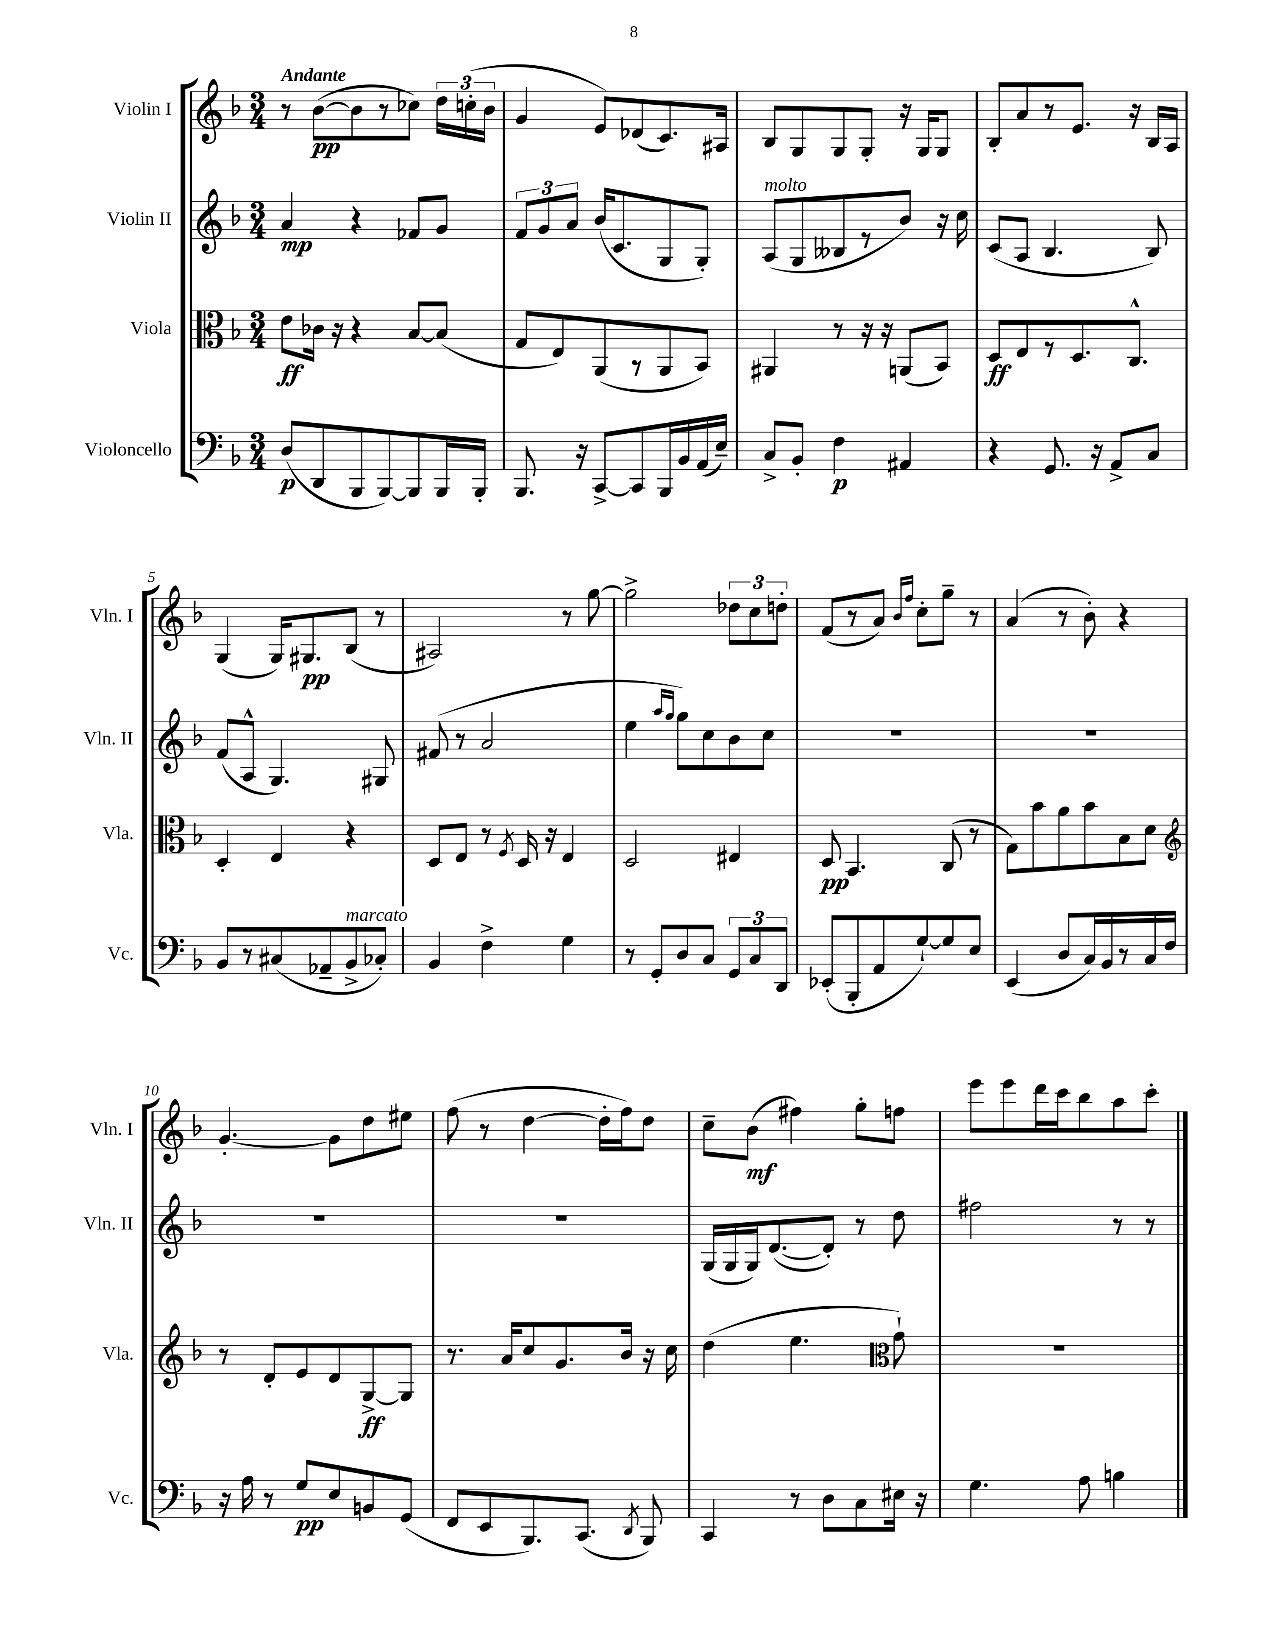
<<
\new StaffGroup <<
\new Staff = "s0" \with { instrumentName = "Violin I" shortInstrumentName = "Vln. I" } {
    \clef treble \key f \major \numericTimeSignature \time 3/4 \tempo "Andante"
    \autoBeamOff r8 bes'8[~\pp( bes'8 r8 ces''8]) \tuplet 3/2 { d''16[ c''16-.( bes'16] } |
    g'4 e'8[) des'8( c'8.) ais16] |
    bes8[ g8 g8 g8]-. r16 g16[ g8] |
    bes8[-. a'8 r8 e'8.] r16 bes16[ a16] |
    g4( g16[) gis8.\pp bes8]( r8 |
    ais2) r8 g''8~ |
    g''2-> \tuplet 3/2 { des''8[ c''8 d''8]-. } |
    f'8[( r8 a'8]) \grace { bes'16[ f''16] } c''8[-. g''8]-- r8 |
    a'4( r8 bes'8-.) r4 |
    g'4.~-. g'8[ d''8 eis''8] |
    f''8( r8 d''4~ d''16[-. f''16) d''8] |
    c''8[-- bes'8]\mf( fis''4) g''8[-. f''8] |
    e'''8[ e'''8 d'''16 c'''16 bes''8 a''8 c'''8]-. \bar "|." |
}
\new Staff = "s1" \with { instrumentName = "Violin II" shortInstrumentName = "Vln. II" } {
    \clef treble \key f \major \numericTimeSignature \time 3/4
    \autoBeamOff a'4\mp r4 fes'8[ g'8] |
    \tuplet 3/2 { f'8[ g'8 a'8] } bes'16[( c'8. g8 g8]-.) |
    a8[^\markup { \italic "molto" }( g8 beses8 r8 bes'8]) r16 c''16 |
    c'8[( a8] bes4. bes8) |
    f'8[( a8]-^ g4.) gis8 |
    fis'8( r8 a'2 |
    e''4 \grace { a''16[ g''16] } g''8[) c''8 bes'8 c''8] |
    R2. |
    R2. |
    R2. |
    R2. |
    g16[( g16 g16) d'8.~( d'8]-.) r8 d''8 |
    fis''2 r8 r8 \bar "|." |
}
\new Staff = "s2" \with { instrumentName = "Viola" shortInstrumentName = "Vla." } {
    \clef alto \key f \major \numericTimeSignature \time 3/4
    \autoBeamOff e'8[\ff ces'16] r16 r4 bes8[~ bes8]( |
    g8[ e8) a,8( r8 a,8 bes,8]) |
    ais,4 r8 r16 r16 a,8[( bes,8]) |
    d8[\ff e8 r8 d8. c8.]-^ |
    d4-. e4 r4 |
    d8[ e8] r8 \acciaccatura { f8 } d16 r16 e4 |
    d2 eis4 |
    d8\pp bes,4. c8( r8 |
    g8[) bes'8 a'8 bes'8 bes8 d'8] |
    \clef treble r8 d'8[-. e'8 d'8 g8~->\ff g8] |
    r8. a'16[ c''8 g'8. bes'16] r16 c''16 |
    d''4( e''4. \clef alto g'8-!) |
    R2. \bar "|." |
}
\new Staff = "s3" \with { instrumentName = "Violoncello" shortInstrumentName = "Vc." } {
    \clef bass \key f \major \numericTimeSignature \time 3/4
    \autoBeamOff d8[\p( d,8 bes,,8 bes,,8~) bes,,8 bes,,16 bes,,16]-. |
    bes,,8. r16 c,8[~-> c,8 bes,,16 bes,16 a,16( e16]--) |
    c8[-> bes,8]-. f4\p ais,4 |
    r4 g,8. r16 a,8[-> c8] |
    bes,8[ r8 cis8( aes,8-- bes,8->^\markup { \italic "marcato" } ces8]-.) |
    bes,4 f4-> g4 |
    r8 g,8[-. d8 c8] \tuplet 3/2 { g,8[ c8 d,8] } |
    ees,8[-.( bes,,8-. a,8 g8~-!) g8 e8] |
    e,4( d8[ c16) bes,16 r8 c16 f16] |
    r16 a16 r8 g8[\pp e8 b,8 g,8]( |
    f,8[ e,8 bes,,8.) c,8.]( \acciaccatura { d,8 } bes,,8) |
    c,4 r8 d8[ c8 eis16] r16 |
    g4. a8 b4 \bar "|." |
}
>>
>>
